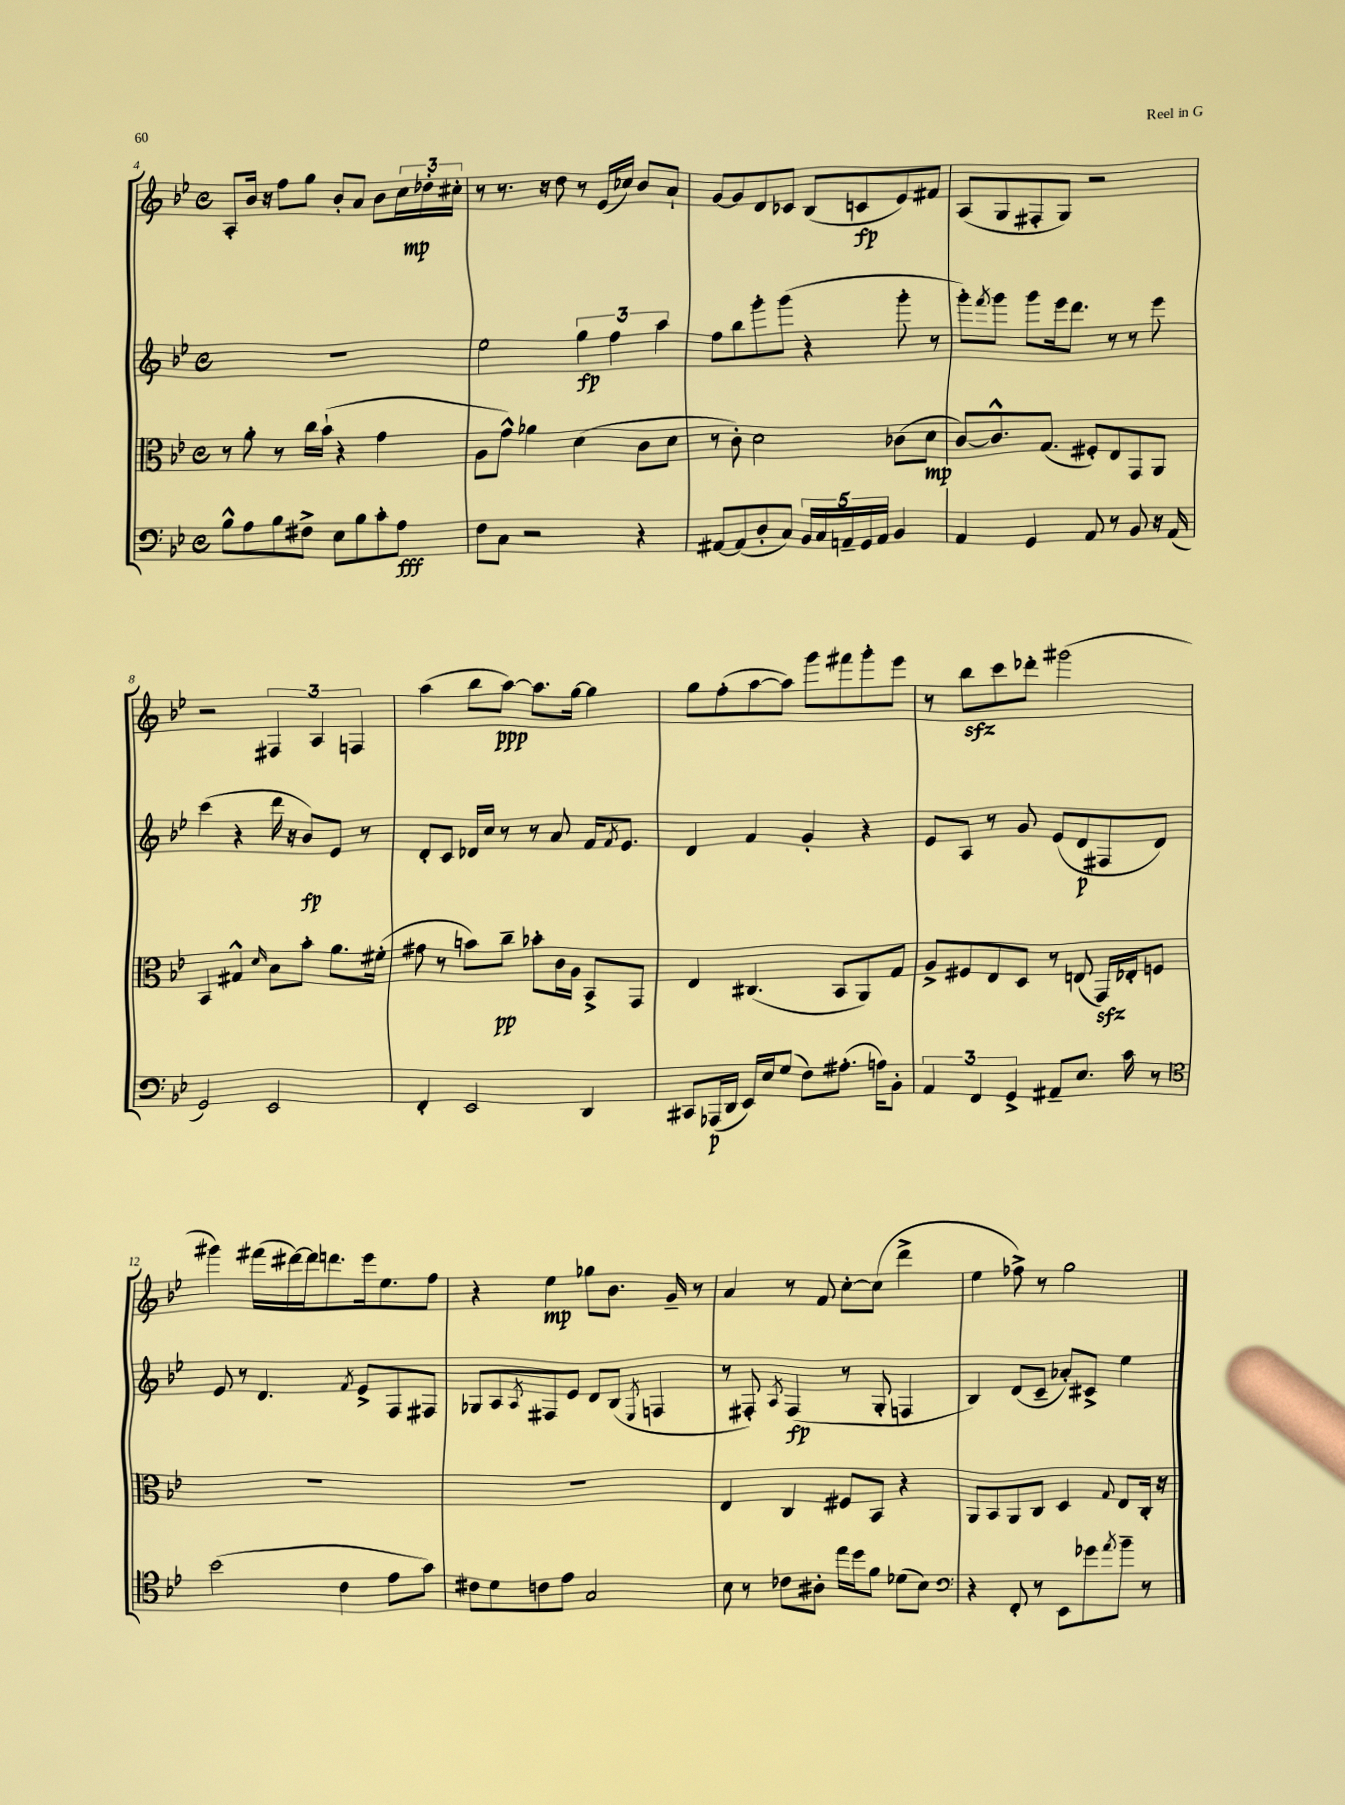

**kern	**kern	**kern	**kern
*staff4	*staff3	*staff2	*staff1
*clefF4	*clefC3	*clefG2	*clefG2
*k[b-e-]	*k[b-e-]	*k[b-e-]	*k[b-e-]
*M4/4	*M4/4	*M4/4	*M4/4
*met(c)	*met(c)	*met(c)	*met(c)
8B-^^	8r	1r	8A'
8A	8a'	.	16b-
.	.	.	16r
8B-	8r	.	8ff
8F#^	16cc	.	8gg
.	(16b-`	.	.
8E-	4r	.	8b-'
8B-	.	.	8a
8c'	4g	.	8b-
8A	.	.	24cc
.	.	.	24dd-'
.	.	.	24cc#'
=	=	=	=
8F	8A	2ee-	8r
8C	8g^^)	.	8.r
2r	4a-	.	.
.	.	.	16r
.	.	.	8dd
.	(4d	6gg	8r
.	.	.	(16e-
.	.	6ff	.
.	.	.	16cc-)
4r	8c	.	8b-
.	.	6aa	.
.	8d	.	8a`
=	=	=	=
[8AA#	8r	8ff	[8g
(8AA#]	8c')	8bb-	8g]
8D'	2d	8ggg'	8d
8C)	.	(8ggg	8c-
20BB-	.	4r	(8B-
20C	.	.	.
20AA~	.	.	.
.	.	.	8c
20GG	.	.	.
20AA	.	.	.
4BB-	(8c-	8ggg'	8e-)
.	8d	8r	8f#
=	=	=	=
4AA	[8c)	8ggg')	(8A
.	.	8qfff	.
.	8.c^^]	8ggg	8G
4GG	.	8ggg	8F#'
.	(8.G	.	.
.	.	16eee-	8G)
.	.	8.ddd	.
8AA	8F#')	.	2r
8r	8E-	8r	.
8BB-	8GG	8r	.
16r	8AA	8eee-	.
(16AA	.	.	.
=	=	=	=
2GG)	4BB-	(4ccc	2r
.	4G#^^	4r	.
.	16qqd	.	.
2EE-	8B-	16ddd	6F#
.	.	16r	.
.	8b-'	8b-)	.
.	.	.	6A
.	8.a	8e-	.
.	.	.	6F
.	.	8r	.
.	(16f#'	.	.
=	=	=	=
4FF'	8g#	8d'	(4aa
.	8r	8c	.
2EE-	8b)	16d-	8bb-
.	.	16cc	.
.	8cc~	8r	[8aa)
.	8b-'	8r	8.aa]
.	16c	8a	.
.	16A	.	[16gg
4DD	8BB-^	16f	4gg]
.	.	8qf	.
.	.	8.e-	.
.	8GG	.	.
=	=	=	=
8CC#	4E-	4d	8gg
(16AAA-	.	.	(8ff'
16DD	.	.	.
16EE-)	(4.C#	4f	[8aa
16E-	.	.	.
(8G	.	.	8aa])
8F)	.	4g'	8ggg
(8.A#'	8BB-	.	8fff#
.	8AA)	4r	8ggg'
16A)	.	.	.
8BB-'	8G	.	8eee-
=	=	=	=
6AA	8A^	8e-	8r
.	8F#	8A	8bb-
6FF	.	.	.
.	8E-	8r	8ccc
6GG^	.	.	.
.	8D	8g	8ddd-'
8AA#~	8r	(8e-	(2ggg#
8.E-	(8E	8d	.
.	16GG)	8F#	.
16c	16E-'	.	.
8r	8F	8d)	.
=	=	=	=
*clefC4	*	*	*
(2b-	1r	8e-	4ggg#)
.	.	8r	.
.	.	4.d	(16fff#
.	.	.	[16ddd#)
.	.	.	16ddd#]
.	.	.	8.ddd
4c	.	.	.
.	.	8qf	.
.	.	8e-^	16eee-
.	.	.	8.ee-
8e-	.	8F	.
8g)	.	8F#	8ff
=	=	=	=
8c#	1r	8G-	4r
8d	.	8A	.
.	.	8qA	.
8c	.	8F#	4ee-
8e-	.	8e-	.
2G	.	8d	8gg-
.	.	(8B-	8.b-
.	.	8qE-	.
.	.	4F	.
.	.	.	16g~
.	.	.	8r
=	=	=	=
8B-	4E-	8r	4a
8r	.	8F#')	.
.	.	8qA	.
8c-	4C	(4F#	8r
8A#'	.	.	8f
16ee-	8F#	8r	[8cc'
16dd	.	.	.
8f	8BB-	8G'	(8cc]
(8d-	4r	4F	4ddd^
8B-)	.	.	.
=	=	=	=
*clefF4	*	*	*
4r	8AA	4B-)	4ee-
.	8BB-	.	.
8FF'	8AA	(8d	8ff-^)
8r	8C	8c~	8r
8EE-	4D	8a-')	2gg
8g-	.	8c#^	.
8qa	8qqG	.	.
8b-~	8E-	4ee-	.
8r	16C'	.	.
.	16r	.	.
==	==	==	==
*-	*-	*-	*-
